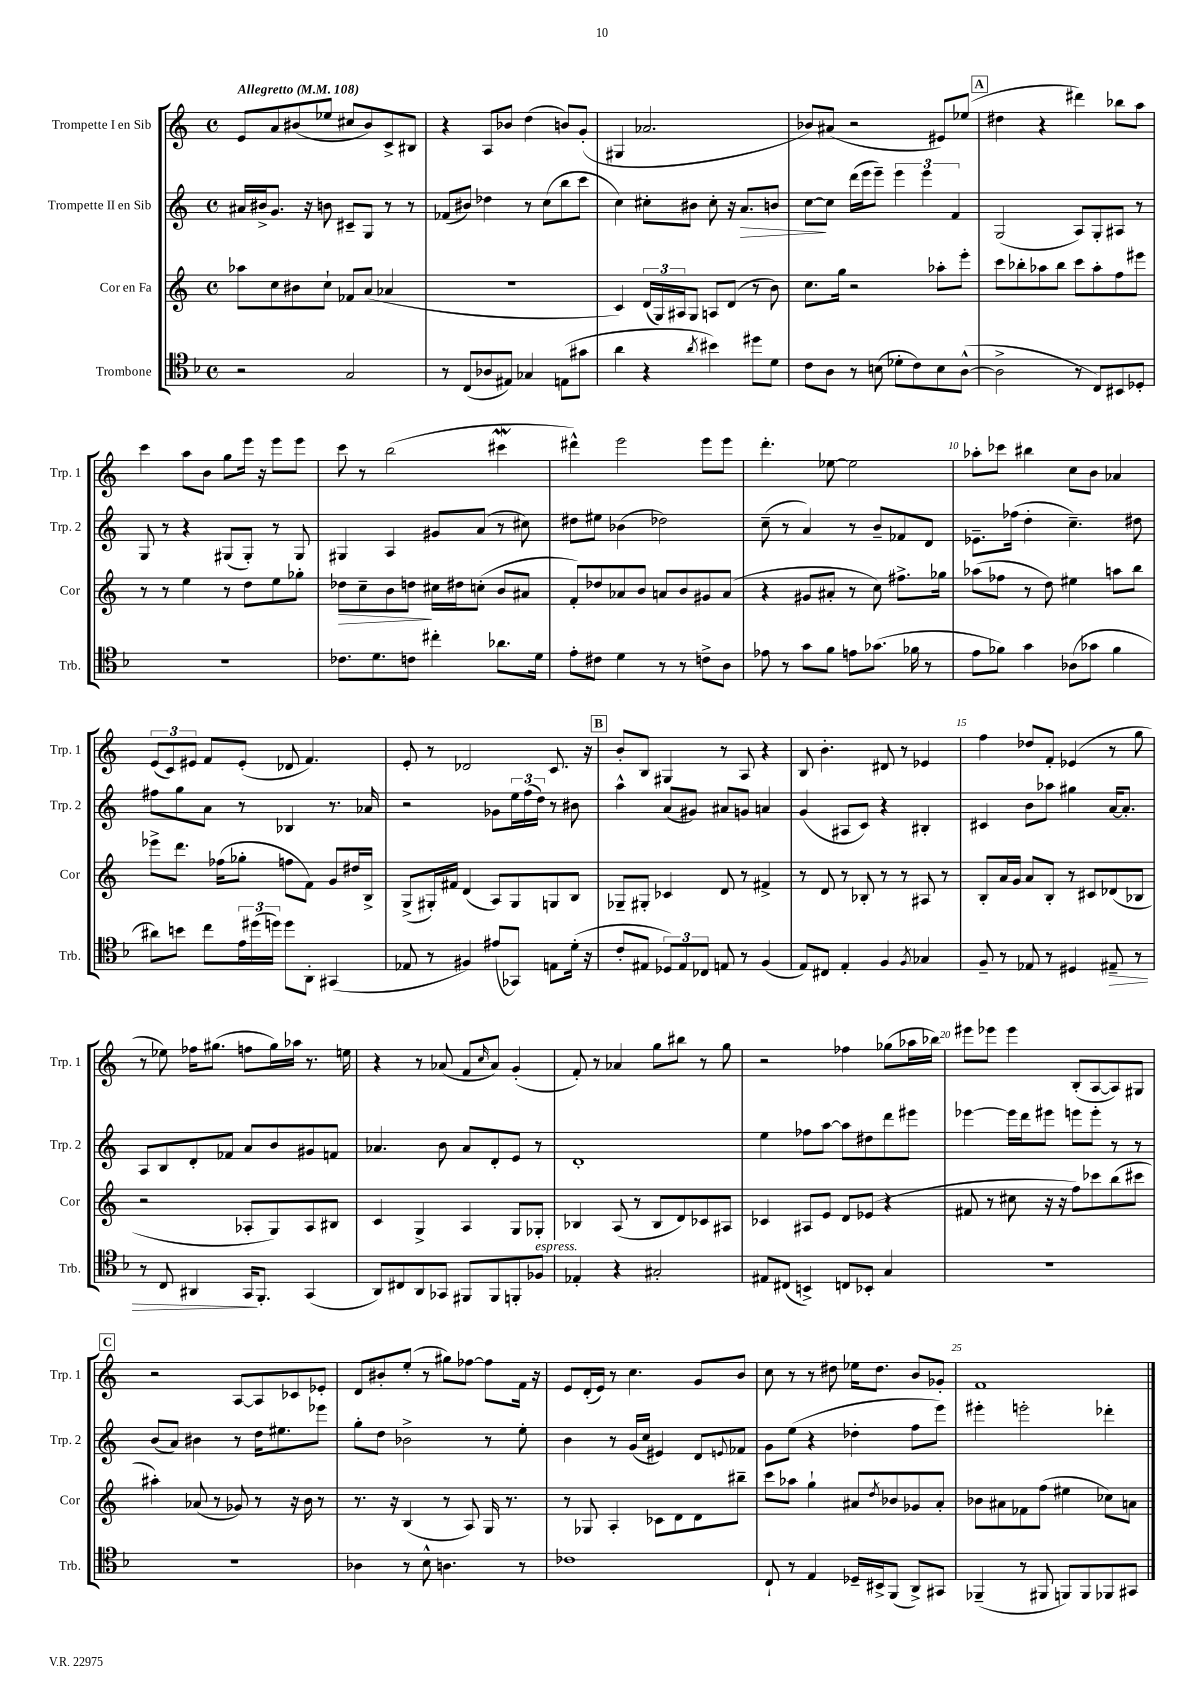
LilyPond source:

<<
\new StaffGroup <<
\new Staff = "s0" \with { instrumentName = "Trompette I en Sib" shortInstrumentName = "Trp. 1" } {
    \clef treble \key c \major \defaultTimeSignature \time 4/4 \tempo "Allegretto" 4 = 108
    e'8 a'8 bis'8( ees''8 cis''8 bis'8) c'8-> bis8 |
    r4 a8 bes'8 d''4( b'8) g'8-.( |
    gis4 aes'2. |
    bes'8) ais'8( r2 eis'8) ees''8( |
    \mark \markup { \box "A" } dis''4 r4 dis'''4) bes''8 a''8 |
    c'''4 a''8 b'8 g''8 e'''16 r16 e'''8 e'''8 |
    c'''8 r8 b''2( cis'''4\mordent |
    dis'''4-^) e'''2 e'''8 e'''8 |
    d'''4.-. ees''8~ ees''2 |
    aes''8-. ces'''8 bis''4 c''8 b'8 aes'4 |
    \tuplet 3/2 { e'8( c'8) eis'8 } f'8 eis'8-.( des'8 f'4.) |
    e'8-. r8 des'2 c'8. r16 |
    \mark \markup { \box "B" } b'8-. b8 gis4 r8 a8 r4 |
    b8 b'4.-. dis'8 r8 ees'4 |
    f''4 des''8 f'8-. ees'4( r8 g''8 |
    r8 ees''8) fes''16 gis''8.( f''8 gis''16) aes''16 r8. e''16 |
    r4 r8 aes'8( f'8 \grace { c''16 } aes'8) g'4-.( |
    f'8-.) r8 aes'4 g''8 bis''8 r8 g''8 |
    r2 fes''4 ges''8( aes''16 bes''16) |
    eis'''8 ees'''8 ees'''4 b8-.( a8~ a8) gis8 |
    \mark \markup { \box "C" } r2 a8~ a8 ces'8 ees'8-. |
    d'8 bis'8-. e''8-.( r8 gis''8) fes''8~ fes''8 f'16 r16 |
    e'8 d'16-.( e'16) r8 c''4. g'8 b'8 |
    c''8 r8 r8 dis''8 ees''16 dis''8. b'8 ges'8-. |
    f'1 \bar "|." |
}
\new Staff = "s1" \with { instrumentName = "Trompette II en Sib" shortInstrumentName = "Trp. 2" } {
    \clef treble \key c \major \defaultTimeSignature \time 4/4
    ais'16 bis'16-> g'8. r16 b'8 cis'8-- g8 r8 r8 |
    fes'8( bis'8) des''4 r8 c''8( b''8 c'''8 |
    c''4) cis''8-. bis'8 cis''8-. r16 a'8.\> b'8 |
    c''8~\! c''8 d'''16( e'''16 e'''8--) \tuplet 3/2 { e'''4 e'''4 f'4 } |
    \mark \markup { \box "A" } g2( a8) g8-. ais8 r8 |
    g8 r8 r4 gis8( gis8-.) r8 gis8 |
    gis4 a4 gis'8 a'8( r8 cis''8) |
    dis''8 eis''8 bes'4( des''2) |
    c''8--( r8 a'4) r8 b'8-- fes'8 d'8 |
    ees'8.-- fes''16( d''4-. c''4.--) dis''8 |
    fis''8 g''8 a'8 r8 bes4 r8. aes'16 |
    r2 ges'8 \tuplet 3/2 { e''16 f''16( d''16) } r8 bis'8 |
    \mark \markup { \box "B" } a''4-^ a'8( gis'8) ais'8 g'8 a'4 |
    g'4( ais8 c'8) r4 bis4-. |
    cis'4 b'8 aes''8 gis''4 a'16~ a'8.-. |
    a8 b8 d'8-. fes'8 a'8 b'8 gis'8 f'8 |
    aes'4. b'8 aes'8 d'8-. e'8 r8 |
    d'1-. |
    e''4 fes''8 a''8~ a''8 dis''8 d'''8 eis'''8 |
    ees'''4~ ees'''16 d'''16 eis'''8 e'''8 e'''8-. r8 r8 |
    \mark \markup { \box "C" } b'8( a'8) bis'4 r8 d''16 eis''8. ees'''8 |
    g''8-. d''8 bes'2-> r8 e''8-. |
    b'4 r8 g'16( c''16 eis'4) d'8 \appoggiatura { e'8 } fes'8 |
    g'8 e''8( r4 des''4-. f''8 e'''8) |
    eis'''4-. e'''2-. des'''4-. \bar "|." |
}
\new Staff = "s2" \with { instrumentName = "Cor en Fa" shortInstrumentName = "Cor" } {
    \clef treble \key c \major \defaultTimeSignature \time 4/4
    aes''8 c''8 bis'8 c''8-! fes'8 a'8( aes'4 |
    R1 |
    c'4) \tuplet 3/2 { d'16( g16) ais16 } g8 a8 d'8( r8 b'8) |
    c''8. g''16 r2 aes''8-. e'''8-. |
    \mark \markup { \box "A" } c'''8 bes''8-. aes''8 bes''8 c'''8 aes''8-. f''8 eis'''8 |
    r8 r8 e''4 r8 d''8 e''8 ges''8-. |
    des''8\> c''8-- b'8 d''8\! cis''16 dis''16 c''8-.( b'8 ais'8 |
    f'8-.) des''8 aes'8 b'8 a'8 b'8 gis'8 a'8( |
    r4 gis'8 ais'8-. r8 c''8) fis''8.-> ges''16 |
    aes''8( fes''8 r8 d''8) eis''4 a''8 b''8 |
    ees'''8-> d'''8. fes''16( ges''8-. f''8 f'8) g'8 dis''16 b16-> |
    g8->( gis16-.) fis'16 d'4( a8) gis8 g8 b8 |
    \mark \markup { \box "B" } ges8-- gis8-. ces'4 d'8 r8 fis'4-> |
    r8 d'8 r8 bes8-. r8 r8 ais8 r8 |
    b8-. a'16 g'16 a'8 b8-. r8 cis'8 des'8( bes8 |
    r2 aes8-. g8) aes8 bis8 |
    c'4 g4-> a4 g8 ges8-. |
    bes4 a8( r8 bes8 d'8) ces'8 ais8 |
    ces'4 ais8 e'8 d'8 ees'8( r4 |
    fis'8 r8 cis''8 r16 r16 f''8) ces'''8 b''8( cis'''8 |
    \mark \markup { \box "C" } ais''4-.) aes'8( r8 ges'8) r8 r16 b'16 r8 |
    r8. r16 b4( r8 a8) g16 r8. |
    r8 ges8 a4-. ces'8 d'8 d'8 bis''8-- |
    c'''8 aes''8 g''4-! ais'8 \acciaccatura { d''8 } bes'8 ges'8 ais'8-. |
    bes'8 ais'8 fes'8 f''8( eis''4 ces''8) a'8 \bar "|." |
}
\new Staff = "s3" \with { instrumentName = "Trombone" shortInstrumentName = "Trb." } {
    \clef tenor \key f \major \defaultTimeSignature \time 4/4
    r2 g2 |
    r8 c8( aes8 eis8) ges4 e8( gis'8 |
    a'4 r4 \acciaccatura { a'8 } bis'4) dis''8 d'8 |
    c'8 a8 r8 b8( des'8-. c'8) b8 a8~-^( |
    \mark \markup { \box "A" } a2-> r8 c8) bis,8 des8-. |
    R1 |
    ces'8. d'8. c'8 cis''4-. aes'8. d'16 |
    e'8-. cis'8 d'4 r8 r8 c'8-> a8 |
    ees'8 r8 g'8 f'8 e'8 ges'8.( fes'16 r8 |
    e'8 fes'8) g'4 aes8( ges'8 fes'4 |
    ais'8) b'8 c''8 \tuplet 3/2 { e'16 dis''16( d''16) } d''8 a,8-. gis,4( |
    ees8 r8 fis4) eis'8( ges,8) e8 d'16-.( r16 |
    \mark \markup { \box "B" } c'8-. eis8 \tuplet 3/2 { des8) eis8 ces8 } e8 r8 f4( |
    e8) cis8 e4-. f4 \acciaccatura { f8 } ges4 |
    f8-- r8 ees8 r8 dis4 eis8--\> r8 |
    r8 c8 ais,4 g,16\! f,8.-. g,4( |
    a,8) cis8 a,8 ges,8 fis,8 fis,8 f,8-. fes8^\markup { \italic "espress." } |
    ees4-. r4 gis2-. |
    eis8 cis8( b,4->) c8 bes,8-. g4 |
    R1 |
    \mark \markup { \box "C" } R1 |
    aes4 r8 bes8-^ a4. r8 |
    ces'1 |
    c8-! r8 e4 des16-- bis,16-> f,8( a,8->) gis,8 |
    fes,4--( r8 fis,8 f,8) f,8 fes,8 gis,8 \bar "|." |
}
>>
>>
\layout { \context { \Score \override BarNumber.break-visibility = ##(#f #t #t) barNumberVisibility = #(every-nth-bar-number-visible 5) } }
